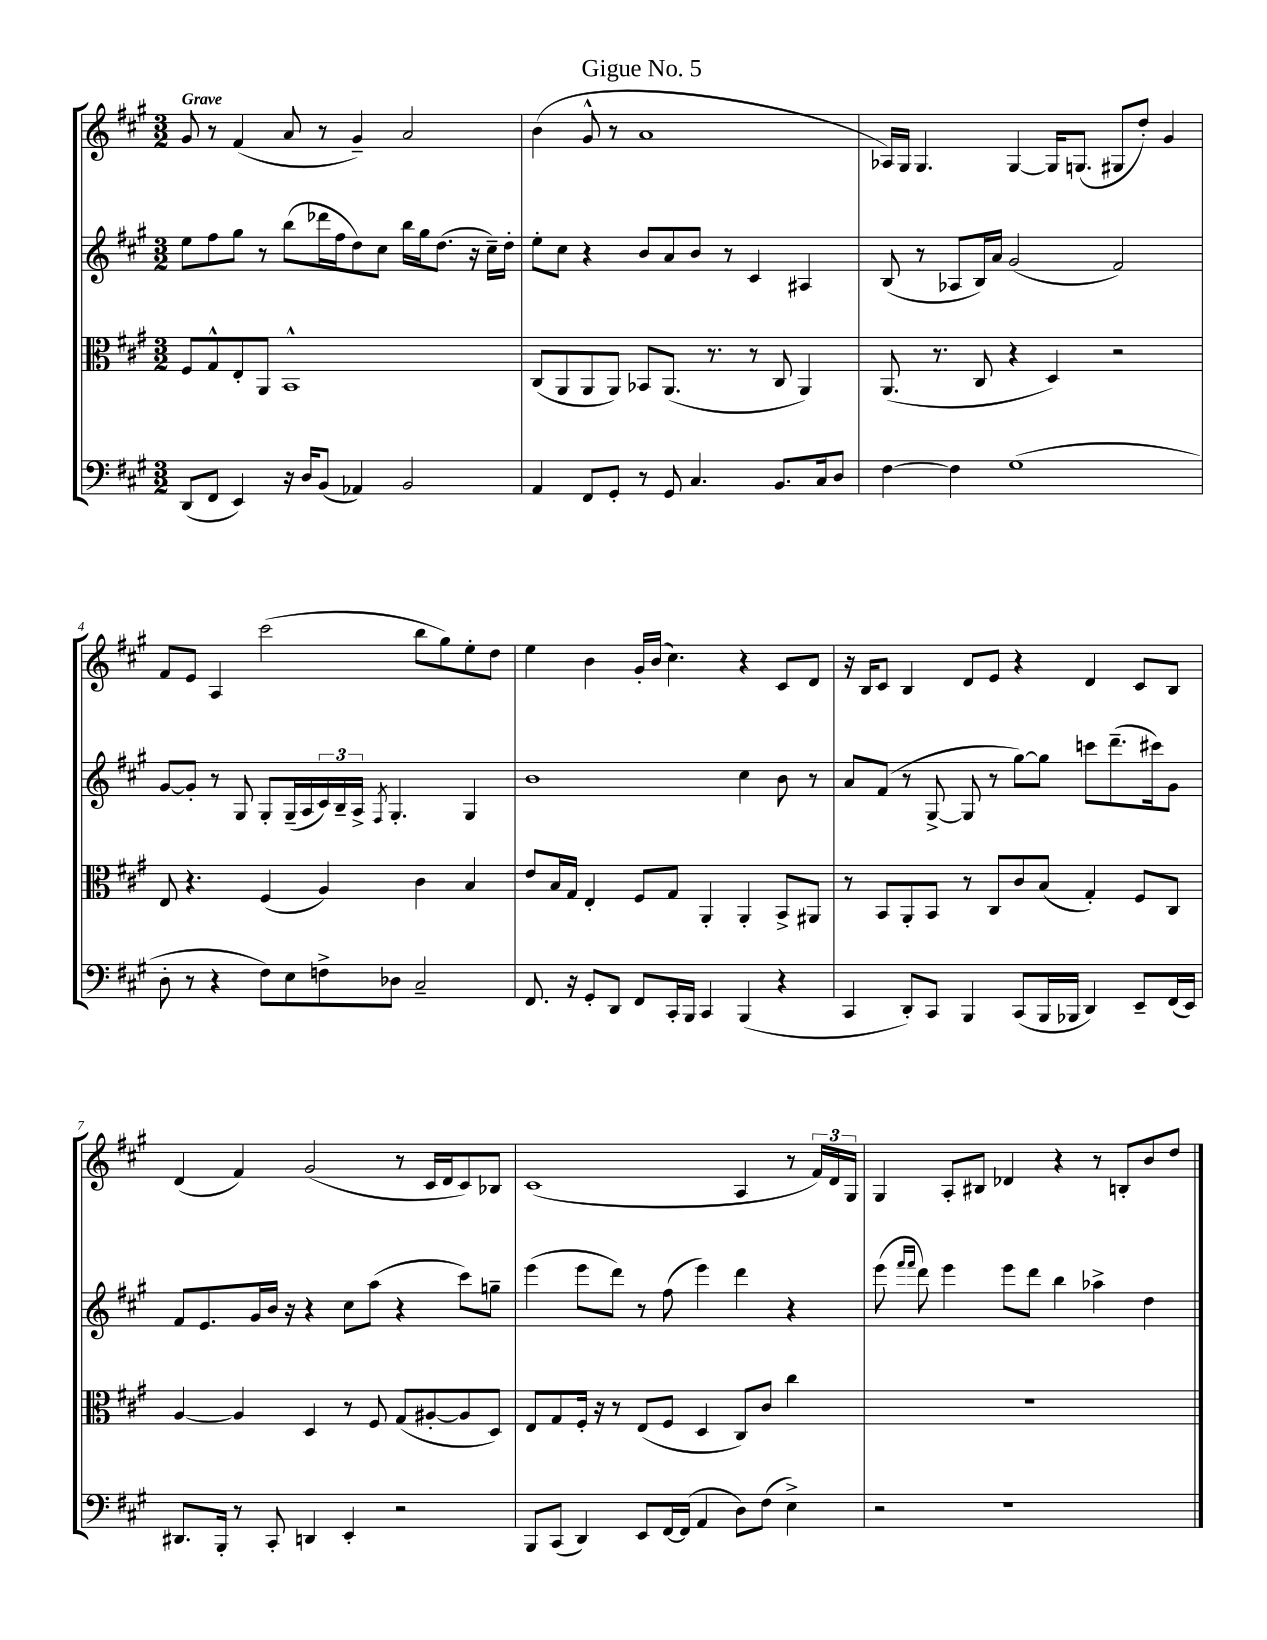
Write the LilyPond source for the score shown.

\header { title = "Gigue No. 5" }
<<
\new StaffGroup <<
\new Staff = "s0" {
    \clef treble \key a \major \numericTimeSignature \time 3/2 \tempo "Grave"
    gis'8 r8 fis'4( a'8 r8 gis'4--) a'2 |
    b'4( gis'8-^ r8 a'1 |
    aes16) gis16 gis4. gis4~ gis16 g8.( gis8 d''8-.) gis'4 |
    fis'8 e'8 a4 cis'''2( b''8 gis''8) e''8-. d''8 |
    e''4 b'4 gis'16-. b'16( cis''4.) r4 cis'8 d'8 |
    r16 b16 cis'8 b4 d'8 e'8 r4 d'4 cis'8 b8 |
    d'4( fis'4) gis'2( r8 cis'16 d'16 cis'8) bes8 |
    cis'1( a4 r8 \tuplet 3/2 { fis'16) d'16 gis16 } |
    gis4 a8-. bis8 des'4 r4 r8 b8-. b'8 d''8 \bar "|." |
}
\new Staff = "s1" {
    \clef treble \key a \major \numericTimeSignature \time 3/2
    e''8 fis''8 gis''8 r8 b''8( des'''16 fis''16 d''8) cis''8 b''16 gis''16 d''8.( r16 cis''16--) d''16-. |
    e''8-. cis''8 r4 b'8 a'8 b'8 r8 cis'4 ais4 |
    b8( r8 aes8 b16) a'16 gis'2( fis'2) |
    gis'8~ gis'8-. r8 gis8 gis8-. gis16--( a16 \tuplet 3/2 { cis'16) b16-- a16-> } \acciaccatura { fis8 } gis4.-. gis4 |
    b'1 cis''4 b'8 r8 |
    a'8 fis'8( r8 gis8~-> gis8 r8 gis''8~) gis''8 c'''8 d'''8.--( cis'''16) gis'8 |
    fis'8 e'8. gis'16 b'16 r16 r4 cis''8 a''8( r4 cis'''8) g''8-- |
    e'''4( e'''8 d'''8) r8 fis''8( e'''4) d'''4 r4 |
    e'''8( \grace { fis'''16 fis'''16 } d'''8) e'''4 e'''8 d'''8 b''4 aes''4-> d''4 \bar "|." |
}
\new Staff = "s2" {
    \clef alto \key a \major \numericTimeSignature \time 3/2
    fis8 gis8-^ e8-. a,8 b,1-^ |
    cis8( a,8 a,8 a,8) bes,8 a,8.( r8. r8 cis8 a,4) |
    a,8.( r8. cis8 r4 d4) r2 |
    e8 r4. fis4( a4) cis'4 b4 |
    e'8 b16 gis16 e4-. fis8 gis8 a,4-. a,4-. b,8-> ais,8 |
    r8 b,8 a,8-. b,8 r8 cis8 cis'8 b8( gis4-.) fis8 cis8 |
    a4~ a4 d4 r8 fis8 gis8( ais8~-. ais8 d8) |
    e8 gis8 fis16-. r16 r8 e8( fis8 d4 cis8) cis'8 cis''4 |
    R1. \bar "|." |
}
\new Staff = "s3" {
    \clef bass \key a \major \numericTimeSignature \time 3/2
    d,8( fis,8 e,4) r16 d16 b,8( aes,4) b,2 |
    a,4 fis,8 gis,8-. r8 gis,8 cis4. b,8. cis16 d8 |
    fis4~ fis4 gis1( |
    d8-. r8 r4 fis8) e8 f8-> des8 cis2-- |
    fis,8. r16 gis,8-. d,8 fis,8 cis,16-. b,,16 cis,4 b,,4( r4 |
    cis,4 d,8-.) cis,8 b,,4 cis,8( b,,16 bes,,16 d,4) e,8-- fis,16( e,16) |
    dis,8. b,,16-. r8 cis,8-. d,4 e,4-. r2 |
    b,,8 cis,8( d,4) e,8 fis,16~ fis,16( a,4 d8) fis8( e4->) |
    r2 r1 \bar "|." |
}
>>
>>
